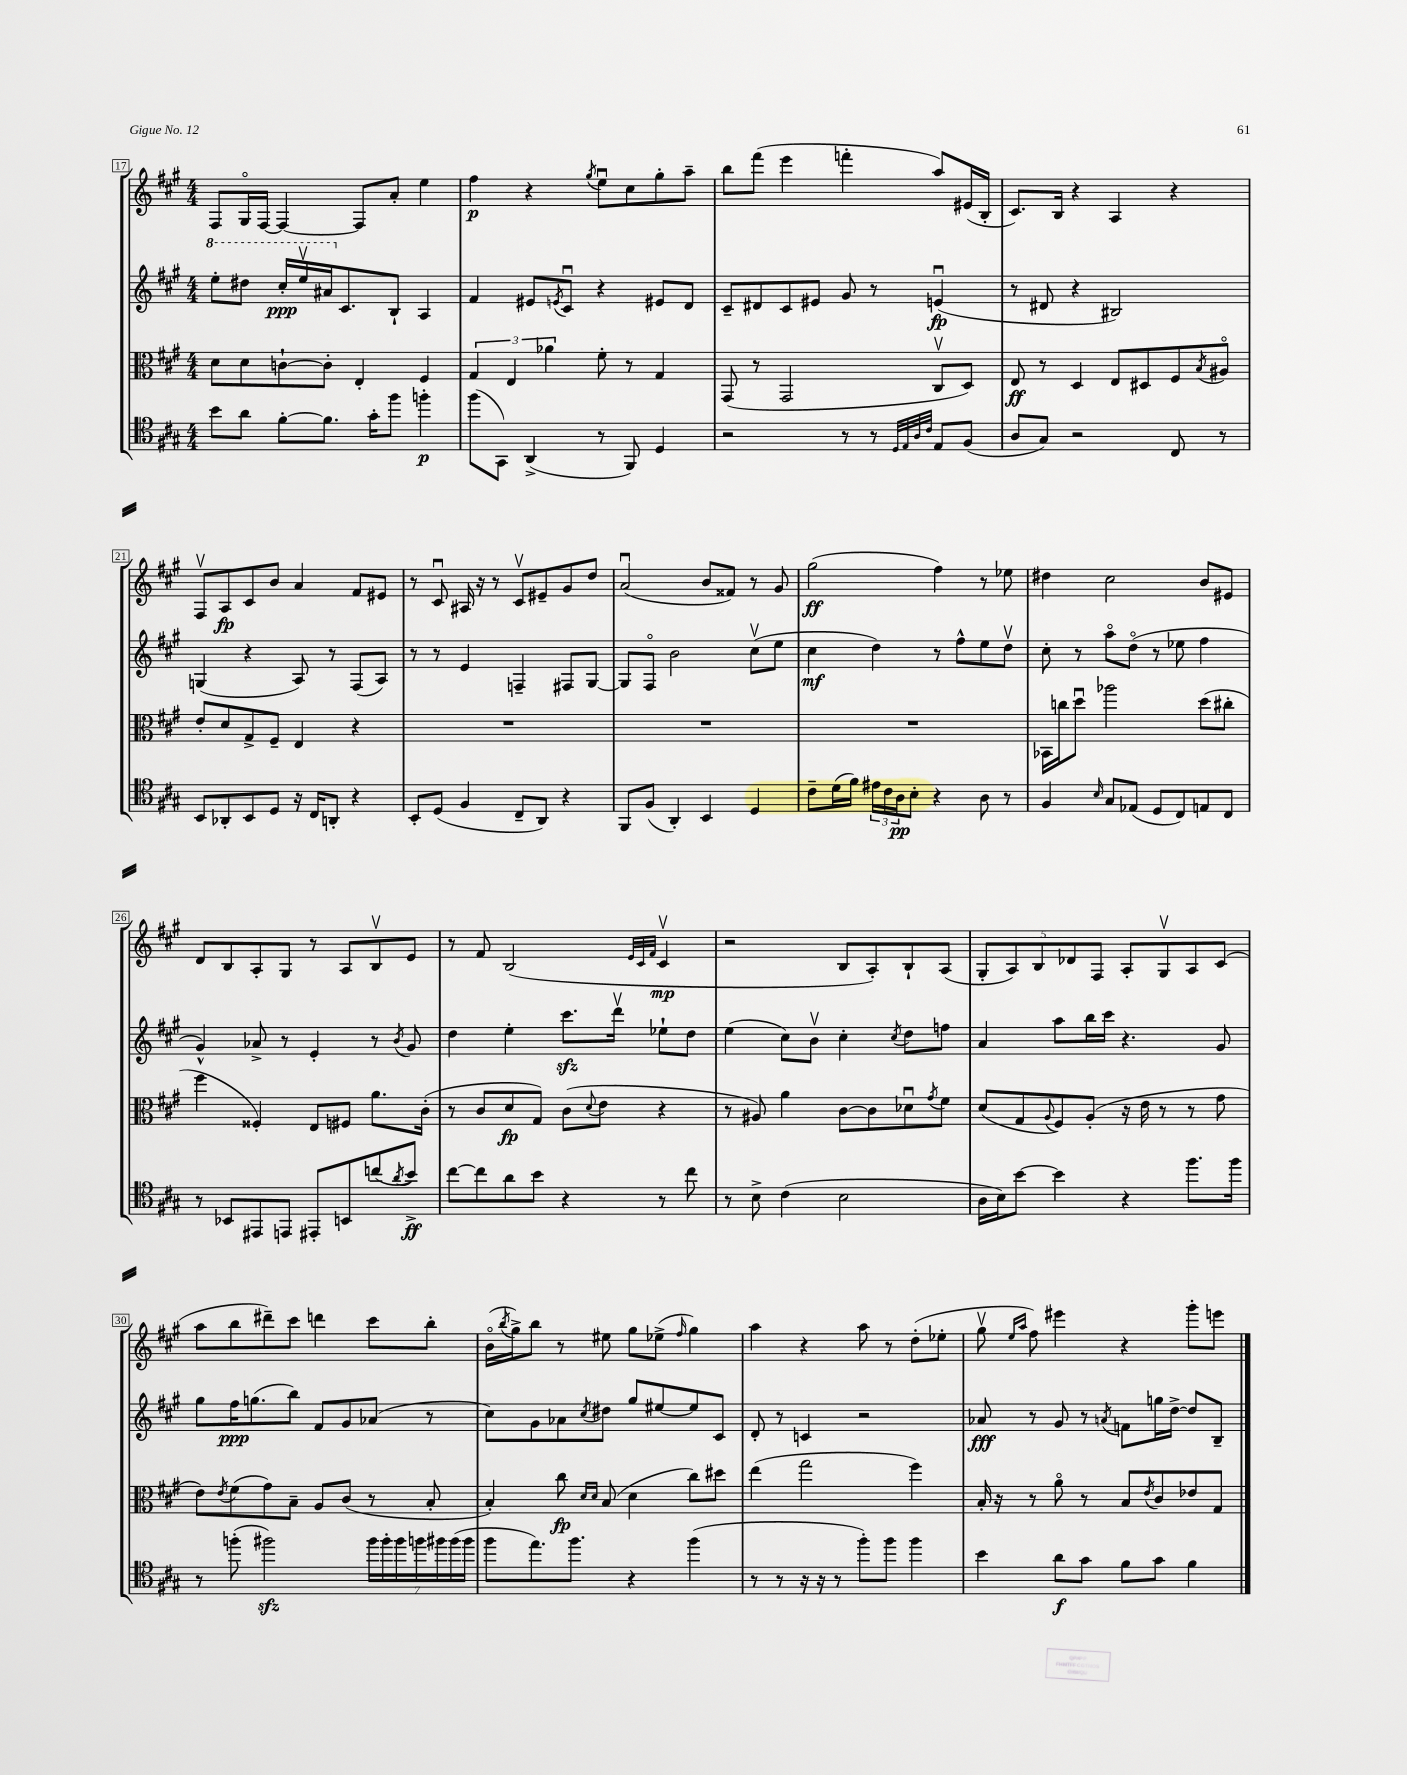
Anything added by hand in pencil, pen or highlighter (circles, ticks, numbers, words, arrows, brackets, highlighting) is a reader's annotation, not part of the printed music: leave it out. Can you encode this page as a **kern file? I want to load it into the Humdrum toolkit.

**kern	**kern	**kern	**kern
*staff4	*staff3	*staff2	*staff1
*clefC4	*clefC3	*clefG2	*clefG2
*k[f#c#g#]	*k[f#c#g#]	*k[f#c#g#]	*k[f#c#g#]
*M4/4	*M4/4	*M4/4	*M4/4
8b	8d	8eee'	8F#
8a	8d	8ddd#	16G#o
.	.	.	[16F#
[8f#'	[8c`	16ccc#'	4F#_
.	.	16eeev	.
8.f#]	8c']	16aa#	.
.	.	8.c#	.
.	4E'	.	8F#]
16g#'	.	.	.
8ff#	.	8B`	8a'
4ff'	4F#	4A	4ee
=	=	=	=
(8ff#	6G#	4f#	4ff#
8GG#)	.	.	.
.	6E	.	.
(4AA^	.	8e#	4r
.	6a-	.	.
.	.	8qe	.
.	.	8c#u	.
.	.	.	8qgg#
8r	8f#'	4r	8eeu
8FF#)	8r	.	8cc#
4D	4G#	8e#	8gg#'
.	.	8d	8aa~
=	=	=	=
2r	(8GG#	8c#~	8bb
.	8r	8d#	(8fff#
.	2GG#	8c#	4eee
.	.	8e#	.
8r	.	8g#	4fff'
8r	.	8r	.
32qqD	.	.	.
32qqE	.	.	.
32qqA	.	.	.
32qqc#	.	.	.
8E	8C#v	(4eu	8aa)
(8F#	8D)	.	(16e#
.	.	.	16B'
=	=	=	=
8A	8E	8r	8.c#)
8G#)	8r	8d#	.
.	.	.	16B
2r	4D	4r	4r
.	8E	2B#)	4A
.	8D#	.	.
8C#	8F#	.	4r
.	8qB	.	.
8r	8A#o	.	.
=	=	=	=
8BB	8e'	(4G	8F#v
8AA-'	8d	.	8A
8BB	8G#^	4r	8c#
8D	8F#~	.	8b
16r	4E	8A)	4a
16C#	.	.	.
8AA'	.	8r	.
4r	4r	(8F#	8f#
.	.	8A)	8e#
=	=	=	=
8BB'	1r	8r	8r
(8D	.	8r	8c#u
4F#	.	4e	16A#
.	.	.	16r
.	.	.	8r
8C#~	.	4F~	8c#v
8AA)	.	.	8e#~
4r	.	8F#	8g#
.	.	[8G#	8dd
=	=	=	=
8FF#	1r	8G#]	(2au
(8F#	.	8F#o	.
4AA')	.	2b	.
4BB	.	.	8b
.	.	.	8f##)
4D	.	(8cc#v	8r
.	.	8ee	8g#
=	=	=	=
8c#~	1r	4cc#	(2gg#
(16d	.	.	.
16f#)	.	.	.
24e#	.	4dd)	.
24c#	.	.	.
24A	.	.	.
8B'	.	.	.
4r	.	8r	4ff#)
.	.	8ff#^^	.
8A	.	8ee	8r
8r	.	8ddv	8ee-
=	=	=	=
4F#	16BB-	8cc#'	4dd#
.	16cc	.	.
.	8ddu	8r	.
16qqB	.	.	.
8G#	2aa-	8aao	2cc#
(8E-	.	(8ddo	.
8D	.	8r	.
8C#)	.	8ee-	.
8E	(8dd	4ff#	8b
8C#	8cc#'	.	8e#
=	=	=	=
8r	4ff#	4g#^^)	8d
8BB-	.	.	8B
8EE#	4F##')	8a-^	8A'
8EE	.	8r	8G#
8EE#'	8E	4e'	8r
8BB	8F#	.	8A
(8cc	8.a	8r	8Bv
8qa	.	8qb	.
8b^)	.	8g#	8e
.	(16c#'	.	.
=	=	=	=
[8cc#	8r	4dd	8r
8cc#]	8c#	.	8f#
8a	8d	4ee'	(2B
8b	8G#)	.	.
4r	(8c#	8.ccc#	.
.	8qqd	.	.
.	8e	.	.
.	.	16dddv	.
.	.	.	32qqe
.	.	.	32qqc#
.	.	.	32qqf#
8r	4r	8ee-`	4c#v
8cc#	.	8dd	.
=	=	=	=
8r	8r	(4ee	2r
8B^	8A#)	.	.
(4c#	4a	8cc#)	.
.	.	8bv	.
2B	[8c#	4cc#'	8B
.	8c#]	.	8A')
.	.	8qcc#	.
.	8d-u	8dd	8B`
.	8qg#	.	.
.	8f#	8ff	(8A
=	=	=	=
16A	(8d	4a	10G#'
16B)	.	.	.
.	.	.	10A)
[8b	8G#	.	.
.	.	.	10B
.	8qqA	.	.
4b]	8F#)	8aa	.
.	.	.	10d-
.	(8A'	16bb	.
.	.	.	10F#
.	.	16ccc#	.
4r	16r	4.r	8A'
.	16e	.	.
.	8r	.	8G#v
8.ff#	8r	.	8A
.	8g#	8g#	(8c#
16ff#	.	.	.
=	=	=	=
8r	8e)	8gg#	8aa
.	8qe	.	.
(8ff'	(8f#	16ff#	8bb
.	.	(8.gg	.
2ff#)	8g#)	.	8ddd#~)
.	8B~	8bb)	8ccc#
.	8A	8f#	4ddd
.	(8c#	8g#	.
28ff#	8r	(8a-	8ccc#
28ff#'	.	.	.
28ff#	.	.	.
28ff	.	.	.
.	8B'	8r	8bb'
28ff#	.	.	.
(28ff#	.	.	.
28ff#	.	.	.
=	=	=	=
8ff#	4B')	8cc#)	(16bo
.	.	.	8qbb
.	.	.	16gg#^)
8.ee)	.	8g#	8bb
.	8cc#	8a-	8r
8.ff#	.	.	.
.	16qqd	.	.
.	16qqd	8qcc#	.
.	(8B	8dd#	8ee#
4r	4d	8gg#	8gg#
.	.	[8ee#	(8ee-^
.	.	.	16qqff#
(4ff#	8cc#)	8ee#]	4gg#)
.	8dd#	8c#	.
=	=	=	=
8r	(4ee	8d'	4aa
8r	.	8r	.
16r	2gg#	4c	4r
16r	.	.	.
8r	.	.	.
8ff#')	.	2r	8aa
8ff#	.	.	8r
4ff#	4ff#)	.	(8dd'
.	.	.	8ee-'
=	=	=	=
4b	16B'	8a-	8gg#v
.	16r	.	.
.	.	.	16qqee
.	.	.	16qqaa
.	8r	8r	8ff#)
8a	8ao	8g#	4eee#
8g#	8r	8r	.
.	.	8qa	.
8f#	8B	8f	4r
.	8qe	.	.
8g#	8c#	16gg	.
.	.	[16dd^	.
4f#	8e-	8dd]	8ggg#'
.	8G#	8B~	8eee
==	==	==	==
*-	*-	*-	*-
